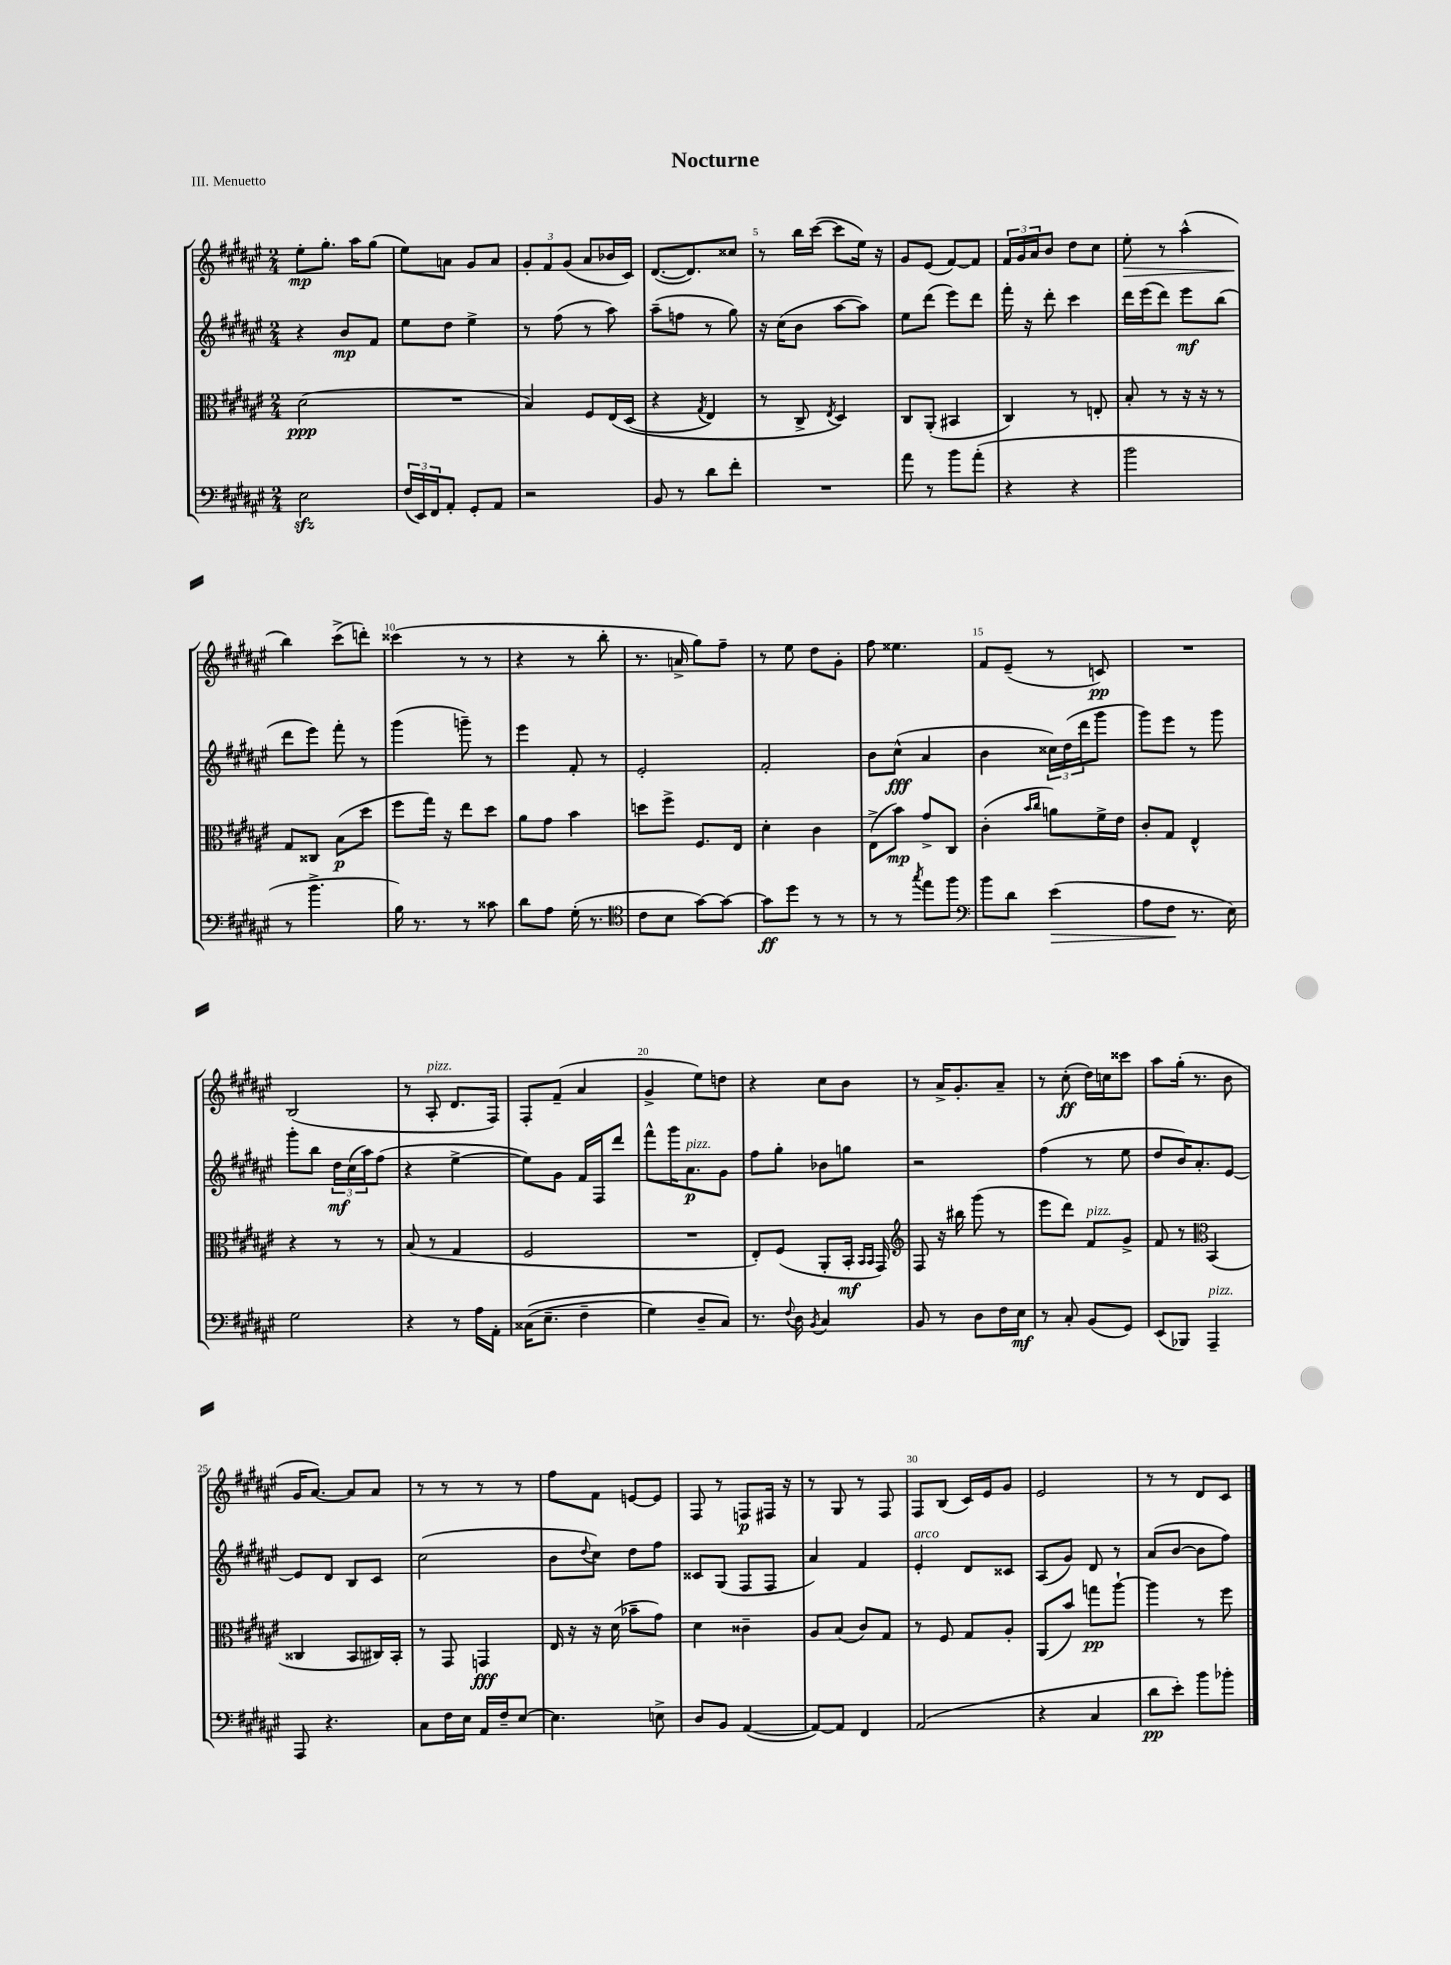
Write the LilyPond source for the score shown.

\header { title = "Nocturne" piece = "III. Menuetto" }
<<
\new StaffGroup <<
\new Staff = "s0" {
    \clef treble \key fis \major \numericTimeSignature \time 2/4
    eis''8-.\mp gis''8.-. ais''16 gis''8( |
    eis''8) a'8 gis'8 a'8 |
    \tuplet 3/2 { gis'8-. fis'8 gis'8( } ais'8 bes'16 cis'16) |
    dis'8.~( dis'8.) cisis''8 |
    r8 b''16 cis'''16~( cis'''8 eis''16) r16 |
    gis'8 eis'8( fis'8~) fis'8 |
    \tuplet 3/2 { fis'16 gis'16 ais'16 } b'8 dis''8 cis''8 |
    eis''8-.\> r8 ais''4-^( |
    b''4\!) cis'''8->( d'''8-.) |
    cisis'''4( r8 r8 |
    r4 r8 b''8-. |
    r8. a'16-> gis''8) fis''8-- |
    r8 eis''8 dis''8 gis'8-. |
    fis''8 eisis''4. |
    fis'8 eis'8--( r8 c'8\pp) |
    R2 |
    b2( |
    r8 ais8-.^\markup { \italic "pizz." } dis'8. fis16) |
    fis8-. fis'8--( ais'4 |
    gis'4-> eis''8) d''8 |
    r4 cis''8 b'8 |
    r8 ais'16-> gis'8.-. ais'8-- |
    r8 cis''8-.\ff( dis''16) c''16 cisis'''8 |
    ais''8 gis''16-.( r8. b'8 |
    gis'16 ais'8.~) ais'8 ais'8 |
    r8 r8 r8 r8 |
    fis''8 fis'8 e'8~ e'8 |
    fis8 r8 f8\p fis16 r16 |
    r8 gis8 r8 fis8 |
    fis8 b8( cis'16) eis'16 gis'8 |
    eis'2 |
    r8 r8 dis'8 cis'8 \bar "|." |
}
\new Staff = "s1" {
    \clef treble \key fis \major \numericTimeSignature \time 2/4
    r4 b'8\mp fis'8 |
    eis''8 dis''8 eis''4-> |
    r8 fis''8( r8 ais''8) |
    ais''8--( f''8 r8 gis''8) |
    r16 cis''16( b'8 ais''8~ ais''8) |
    eis''8 dis'''8( eis'''8) dis'''8 |
    fis'''16-. r16 dis'''8-. cis'''4 |
    dis'''16 eis'''16( dis'''8) eis'''8\mf b''8( |
    dis'''8 eis'''8) fis'''8-. r8 |
    gis'''4( g'''8--) r8 |
    eis'''4 fis'8-. r8 |
    eis'2-. |
    fis'2-. |
    b'8 cis''8-^\fff( ais'4 |
    b'4 \tuplet 3/2 { cisis''16) dis''16( dis'''16 } gis'''8 |
    gis'''8) eis'''8 r8 gis'''8 |
    gis'''8-. b''8 \tuplet 3/2 { dis''16\mf cis''16( ais''16) } fis''8( |
    r4 eis''4~-> |
    eis''8) gis'8 fis'16 fis16 dis'''8 |
    fis'''8-^ gis'''16 ais'8.\p^\markup { \italic "pizz." } gis'8 |
    fis''8 gis''8-. bes'8 g''8 |
    r2 |
    fis''4( r8 eis''8 |
    dis''8 b'16) ais'8.-. eis'8~ |
    eis'8 dis'8 b8 cis'8 |
    cis''2( |
    b'8 \appoggiatura { dis''8 } cis''8) dis''8 fis''8 |
    cisis'8 gis8( fis8 fis8 |
    ais'4) fis'4 |
    eis'4-.^\markup { \italic "arco" } dis'8 cisis'8 |
    ais8( gis'8) dis'8 r8 |
    ais'8( b'8~ b'8 fis''8) \bar "|." |
}
\new Staff = "s2" {
    \clef alto \key fis \major \numericTimeSignature \time 2/4
    dis'2\ppp( |
    R2 |
    b4) fis8 eis16\( dis16( |
    r4 \acciaccatura { gis8 } eis4) |
    r8 cis8-> \acciaccatura { eis8 } dis4\) |
    cis8 ais,8-.( bis,4 |
    cis4) r8 e8-. |
    b8-. r8 r16 r16 r8 |
    gis8 cisis8 b8\p( dis''8 |
    fis''8 gis''16) r16 eis''8 dis''8 |
    ais'8 gis'8 b'4 |
    d''8 fis''8-> fis8. eis16 |
    dis'4-. cis'4 |
    eis8->( b'8\mp) gis'8-> cis8 |
    cis'4-.( \grace { b'16 cis''16 } a'8) fis'16-> eis'16 |
    cis'8-. gis8 eis4-^ |
    r4 r8 r8 |
    b8( r8 gis4 |
    fis2 |
    R2 |
    eis8-.) fis8( ais,8-. b,16-.\mf \grace { b,16 b,16 } gis,16) |
    \clef treble fis8 r16 bis''16 gis'''8( r8 |
    eis'''8 dis'''8) fis'8^\markup { \italic "pizz." } gis'8-> |
    fis'8 r8 \clef alto b,4( |
    cisis4 b,8 cis16) b,16-. |
    r8 gis,8 g,4\fff |
    eis16 r16 r16 dis'16( bes'8-- gis'8) |
    dis'4 cisis'4-- |
    ais8 b8( cis'8) gis8 |
    r8 fis8 gis8 ais8-. |
    ais,8( b'8) g''8\pp ais''8~-! |
    ais''4 r8 fis''8 \bar "|." |
}
\new Staff = "s3" {
    \clef bass \key fis \major \numericTimeSignature \time 2/4
    eis2\sfz |
    \tuplet 3/2 { fis16( eis,16) fis,16 } ais,8-. gis,8-. ais,8 |
    r2 |
    b,8 r8 dis'8 fis'8-. |
    R2 |
    ais'8 r8 b'8 ais'8-.( |
    r4 r4 |
    b'2 |
    r8 b'4.-> |
    b16) r8. r8 cisis'8 |
    dis'8 ais8 gis16-.( r8. |
    \clef tenor cis'8 b8 gis'8~) gis'8~ |
    gis'8\ff dis''8 r8 r8 |
    r8 r8 \acciaccatura { gis''8 } eis''8 fis''8 |
    \clef bass b'8 dis'8 eis'4\>( |
    ais8 fis8\! r8. eis16) |
    gis2 |
    r4 r8 ais16 ais,16-. |
    cisis16(\( eis8.-- fis4-- |
    gis4) dis8-- cis8\) |
    r8. \appoggiatura { fis8 } dis16 \acciaccatura { b,8 } cis4 |
    b,8 r8 dis8 fis16 eis16\mf |
    r8 cis8-. b,8( gis,8) |
    eis,8( bes,,8) ais,,4--^\markup { \italic "pizz." } |
    ais,,8 r4. |
    cis8 fis16 eis16 ais,16 fis16-- eis8~ |
    eis4. e8-> |
    dis8 b,8 ais,4~( |
    ais,8~) ais,8 fis,4 |
    ais,2( |
    r4 cis4 |
    dis'8\pp eis'8-.) b'8 bes'8-. \bar "|." |
}
>>
>>
\layout { \context { \Score \override BarNumber.break-visibility = ##(#f #t #t) barNumberVisibility = #(every-nth-bar-number-visible 5) } }
